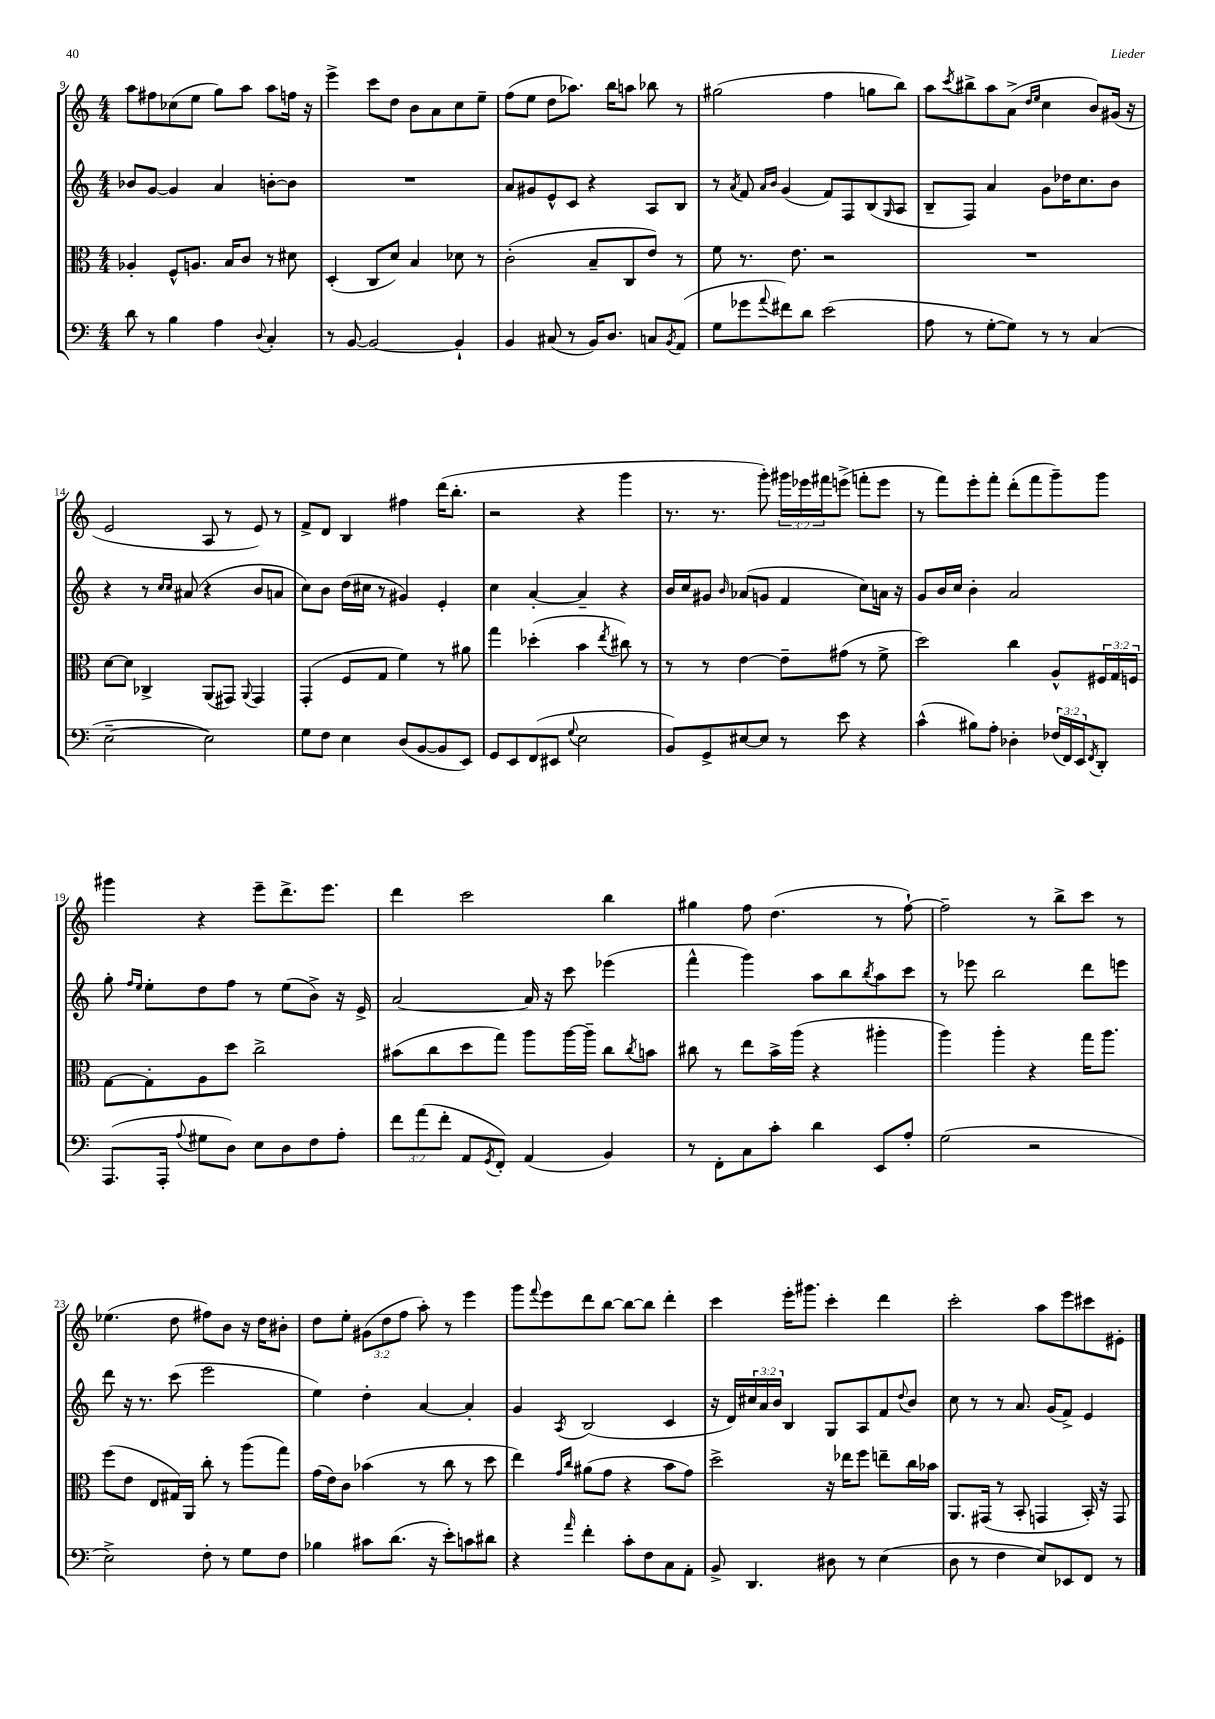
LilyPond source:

<<
\new StaffGroup <<
\new Staff = "s0" {
    \clef treble \key c \major \numericTimeSignature \time 4/4 \override Staff.TupletNumber.text = #tuplet-number::calc-fraction-text
    a''8 fis''8 ces''8( e''8 g''8) a''8 a''8 f''16 r16 |
    e'''4-> c'''8 d''8 b'8 a'8 c''8 e''8-- |
    f''8( e''8 d''8 aes''8.) b''16 a''8 bes''8 r8 |
    gis''2( f''4 g''8 b''8) |
    a''8 \acciaccatura { c'''8 } bis''8-> a''8 a'8->( \grace { d''16 e''16 } c''4 b'8) gis'16( r16 |
    e'2 a8 r8 e'8) r8 |
    f'8-> d'8 b4 fis''4 d'''16( b''8.-. |
    r2 r4 g'''4 |
    r8. r8. g'''8-.) \tuplet 3/2 { gis'''16 ees'''16 fis'''16 } e'''8->( f'''8-. e'''8 |
    r8 f'''8) e'''8-. f'''8-. d'''8-.( f'''8 g'''8--) g'''8 |
    gis'''4 r4 e'''8-- d'''8.-> e'''8. |
    d'''4 c'''2 b''4 |
    gis''4 f''8 d''4.( r8 f''8~-!) |
    f''2-- r8 b''8-> c'''8 r8 |
    ees''4.( d''8 fis''8) b'8 r16 d''16 bis'8-. |
    d''8 e''8-. \tuplet 3/2 { gis'8( d''8 f''8 } a''8-.) r8 e'''4 |
    g'''8 \appoggiatura { f'''8 } e'''8 d'''8 b''8~ b''8~ b''8 d'''4-. |
    c'''4 e'''16-. gis'''8. c'''4-. d'''4 |
    c'''2-. a''8 e'''8 cis'''8 eis'8-. \bar "|." |
}
\new Staff = "s1" {
    \clef treble \key c \major \numericTimeSignature \time 4/4 \override Staff.TupletNumber.text = #tuplet-number::calc-fraction-text
    bes'8 g'8~ g'4 a'4 b'8~-. b'8 |
    R1 |
    a'8 gis'8 e'8-^ c'8 r4 a8 b8 |
    r8 \acciaccatura { a'8 } f'8 \grace { a'16 b'16 } g'4( f'8) f8 b8( \grace { g16 } a8 |
    b8-- f8) a'4 g'8 des''16 c''8. b'8 |
    r4 r8 \grace { c''16 c''16 } ais'8( r4 b'8 a'8 |
    c''8) b'8 d''16( cis''16 r8 gis'4) e'4-. |
    c''4 a'4~-. a'4-- r4 |
    b'16 c''16 gis'8 \grace { b'16 } aes'8( g'8 f'4 c''8) a'16 r16 |
    g'8 b'16 c''16 b'4-. a'2 |
    g''8-. \grace { f''16 e''16 } e''8-. d''8 f''8 r8 e''8( b'8->) r16 e'16-> |
    a'2~ a'16 r16 c'''8 ees'''4( |
    f'''4-^ g'''4) a''8 b''8 \acciaccatura { b''8 } a''8 c'''8 |
    r8 ees'''8 b''2 d'''8 e'''8 |
    d'''8 r16 r8. c'''8( e'''2 |
    e''4) d''4-. a'4~ a'4-. |
    g'4 \acciaccatura { a8 } b2( c'4 |
    r16 d'16) \tuplet 3/2 { cis''16 a'16 b'16 } b4 g8 a8 f'8 \appoggiatura { d''8 } b'8 |
    c''8 r8 r8 a'8. g'16( f'8->) e'4 \bar "|." |
}
\new Staff = "s2" {
    \clef alto \key c \major \numericTimeSignature \time 4/4 \override Staff.TupletNumber.text = #tuplet-number::calc-fraction-text
    aes4-. f8-^ a8. b16 c'8 r8 dis'8 |
    d4-.( c8 d'8) b4 des'8 r8 |
    c'2-.( b8-- c8 e'8) r8 |
    f'8 r8. e'8. r2 |
    R1 |
    d'8~ d'8 ces4-> a,8( gis,8) \appoggiatura { a,8 } gis,4 |
    g,4-.( f8 g8 f'4) r8 ais'8 |
    g''4 des''4-.( b'4 \acciaccatura { e''8 } cis''8) r8 |
    r8 r8 e'4~ e'8-- gis'8( r8 f'8-> |
    d''2) c''4 a8-^ \tuplet 3/2 { fis16 g16 f16 } |
    g8~ g8-. a8 d''8 c''2-> |
    bis'8( c''8 d''8 g''8) a''8 a''16~ a''16-- c''8 \acciaccatura { c''8 } b'8 |
    cis''8 r8 e''8 b'16-> a''16( r4 ais''4-. |
    a''4) a''4-. r4 g''16 a''8. |
    f''8( e'8 e8 gis16) a,16 c''8-. r8 a''8( g''8) |
    g'16( e'16) c'8 bes'4( r8 c''8 r8 d''8 |
    e''4) \grace { g'16 c''16 } ais'8( g'8 r4 b'8 g'8) |
    d''2-> r16 ees''16 f''8 e''8-- c''16 bes'16 |
    a,8. gis,16( r8 b,8-. g,4 b,16-.) r16 g,8 \bar "|." |
}
\new Staff = "s3" {
    \clef bass \key c \major \numericTimeSignature \time 4/4 \override Staff.TupletNumber.text = #tuplet-number::calc-fraction-text
    d'8 r8 b4 a4 \appoggiatura { d8 } c4-. |
    r8 b,8~ b,2~ b,4-! |
    b,4 cis8( r8 b,16) d8. c8 \acciaccatura { b,8 } a,8( |
    g8 ges'8 \appoggiatura { a'8 } fis'8) d'8 e'2( |
    a8 r8 g8~-. g8) r8 r8 c4( |
    e2~-- e2) |
    g8 f8 e4 d8( b,8~ b,8 e,8) |
    g,8 e,8 f,8( eis,8 \appoggiatura { g8 } e2 |
    b,8) g,8-> eis8~ eis8 r8 e'8 r4 |
    c'4-^( bis8) a8-. des4-. \tuplet 3/2 { fes16( f,16) e,16 } \acciaccatura { f,8 } d,8-. |
    a,,8.( a,,16-. \appoggiatura { a8 } gis8 d8) e8 d8 f8 a8-. |
    \tuplet 3/2 { f'8 a'8( f'8-. } a,8 \acciaccatura { g,8 } f,8-.) a,4( b,4) |
    r8 f,8-. c8 c'8-. d'4 e,8 a8-. |
    g2( r2 |
    e2->) f8-. r8 g8 f8 |
    bes4 cis'8 d'8.( r16 e'8-.) c'8 dis'8 |
    r4 \grace { a'16 } f'4-. c'8-. f8 c8 a,8-. |
    b,8-> d,4. dis8 r8 e4( |
    d8 r8 f4 e8) ees,8 f,8 r8 \bar "|." |
}
>>
>>
\layout { \context { \Score currentBarNumber = #9 } }
